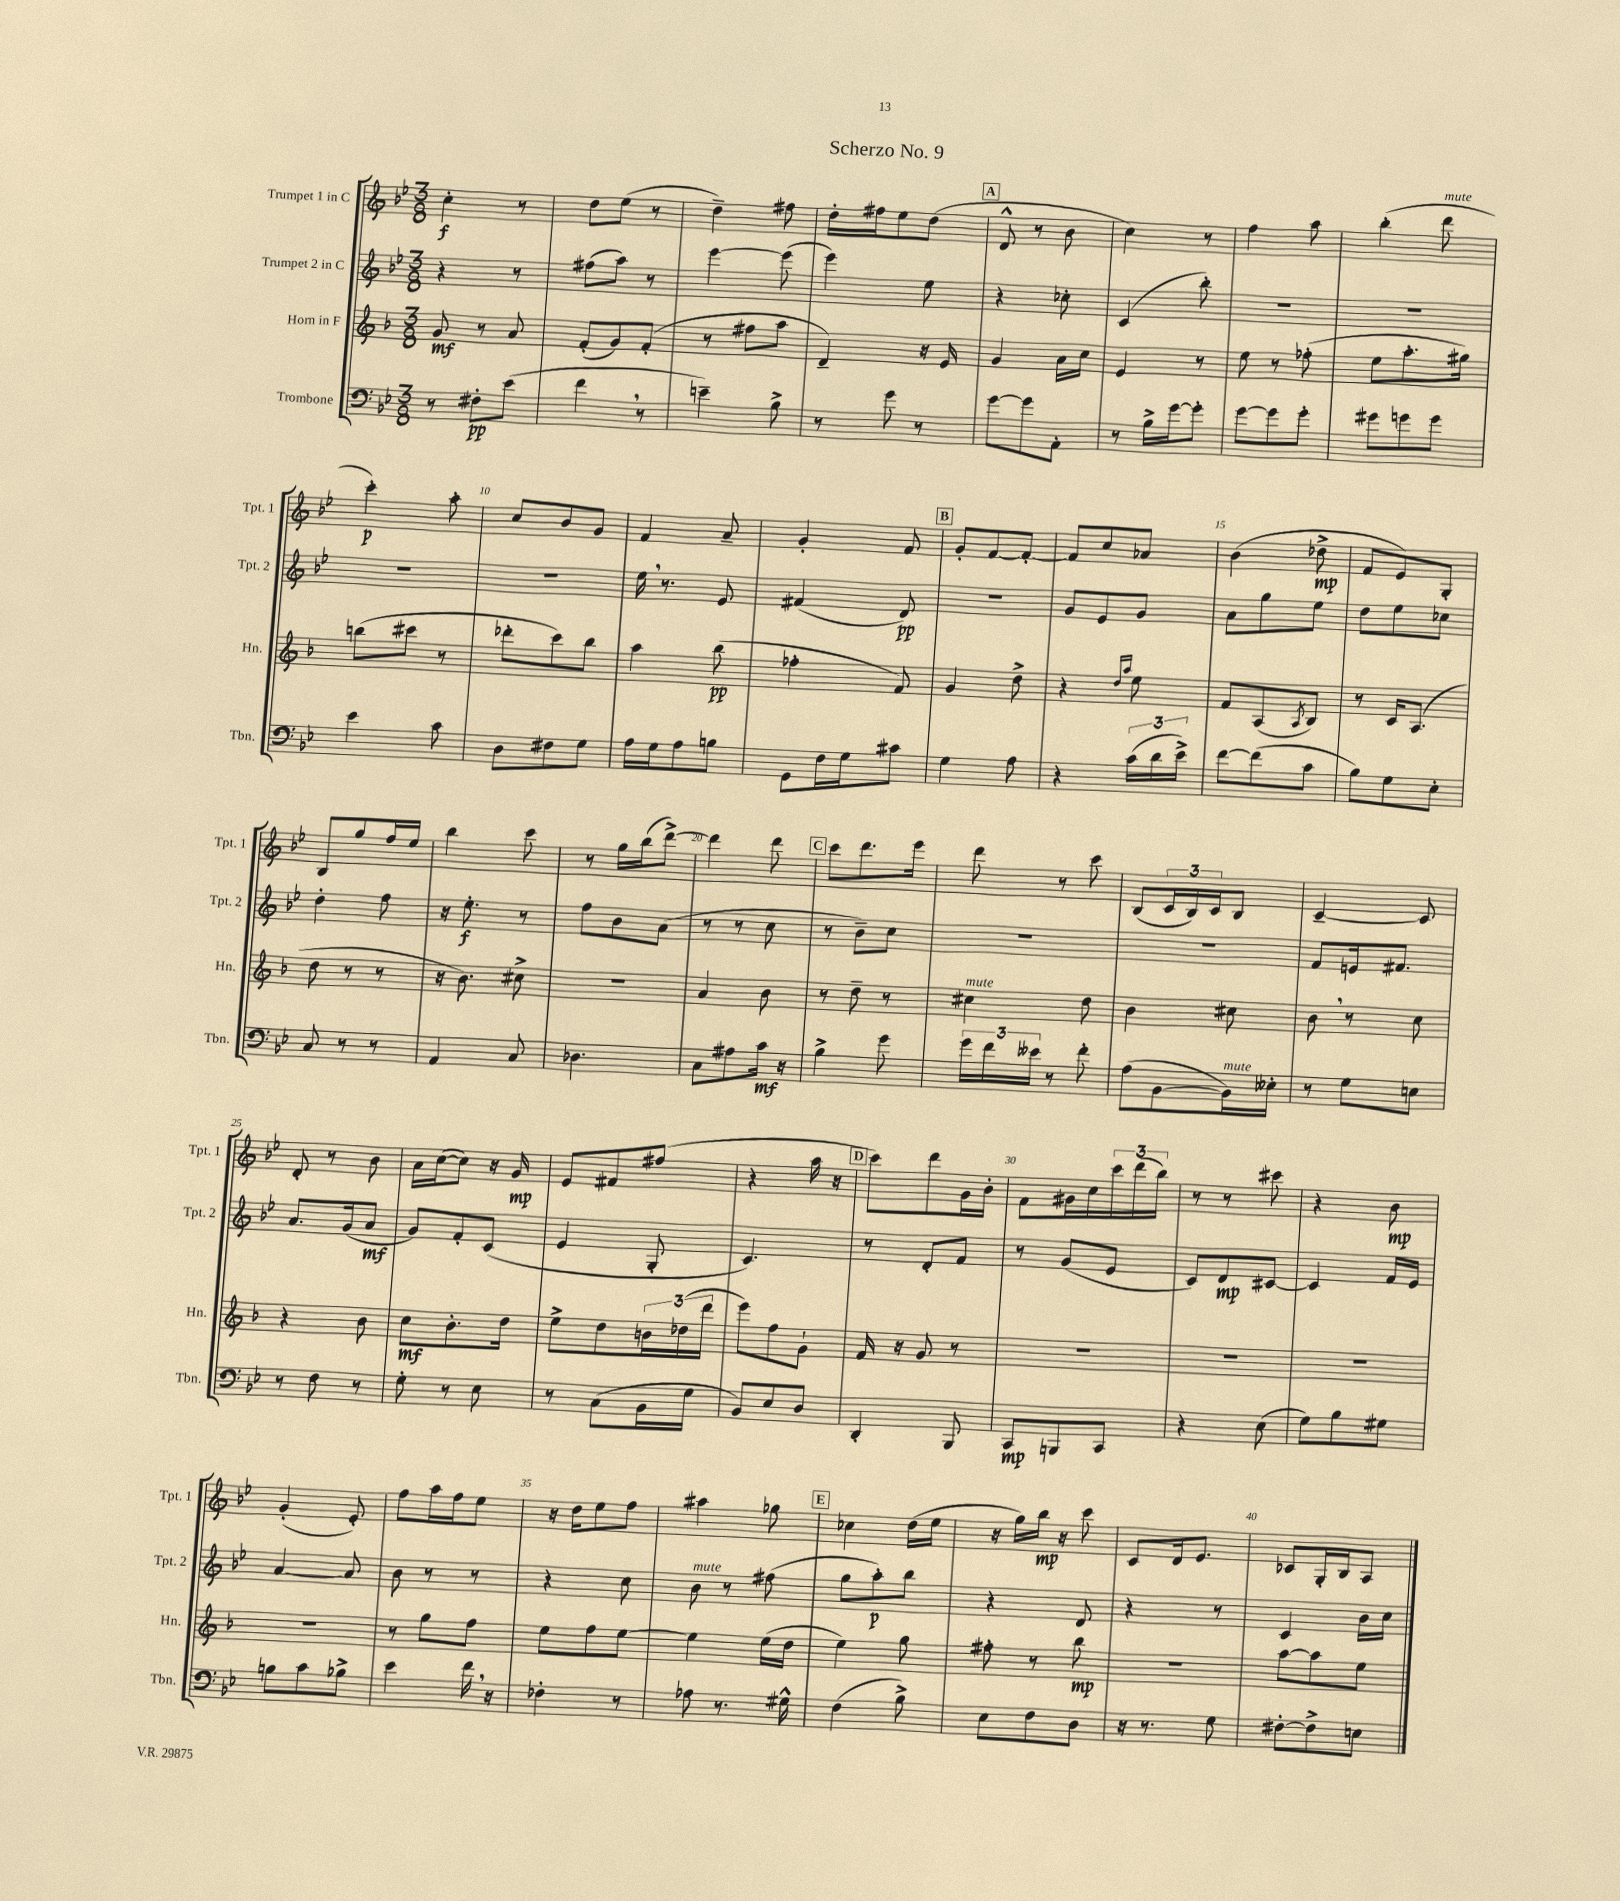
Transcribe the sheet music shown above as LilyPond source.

\header { title = "Scherzo No. 9" }
<<
\new StaffGroup <<
\new Staff = "s0" \with { instrumentName = "Trumpet 1 in C" shortInstrumentName = "Tpt. 1" } {
    \clef treble \key bes \major \numericTimeSignature \time 3/8
    c''4-.\f r8 |
    d''8 ees''8( r8 |
    d''4--) fis''8 |
    d''16-. fis''16 ees''8 d''8( |
    \mark \markup { \box "A" } d'8-^ r8 bes'8 |
    c''4) r8 |
    f''4 a''8 |
    bes''4-.( d'''8^\markup { \italic "mute" } |
    c'''4-.\p) a''8-. |
    c''8 bes'8 g'8 |
    f'4 a'8-- |
    g'4-. f'8 |
    \mark \markup { \box "B" } g'8-. f'8~ f'8~-. |
    f'8 c''8 aes'8 |
    bes'4( des''8->\mp |
    f'8 ees'8) g8-. |
    bes8 g''8 f''16 ees''16 |
    bes''4 c'''8 |
    r8 g''16 bes''16( d'''8~->) |
    d'''4 d'''8 |
    \mark \markup { \box "C" } c'''8 d'''8. ees'''16 |
    d'''8 r8 c'''8 |
    bes8( \tuplet 3/2 { c'16 bes16) c'16 } bes8 |
    c'4~-- c'8 |
    d'8-. r8 bes'8 |
    a'16 c''16~( c''8) r16 g'16\mp |
    ees'8 fis'8 fis''8( |
    r4 a''16 r16 |
    \mark \markup { \box "D" } c'''8) d'''8 g'16 bes'16-. |
    f'8 gis'16 c''16 \tuplet 3/2 { c'''16 d'''16( bes''16) } |
    r8 r8 cis'''8 |
    r4 bes'8\mp |
    g'4-.( ees'8-.) |
    f''8 a''16 f''16 ees''8 |
    r16 d''16 ees''8 f''8 |
    ais''4 ges''8 |
    \mark \markup { \box "E" } ces''4 d''16( ees''16 |
    r16 g''16) bes''16\mp r16 c'''8 |
    c'8 d'16 ees'8. |
    ces'8 g16-. bes16 a8 \bar "|." |
}
\new Staff = "s1" \with { instrumentName = "Trumpet 2 in C" shortInstrumentName = "Tpt. 2" } {
    \clef treble \key bes \major \numericTimeSignature \time 3/8
    r4 r8 |
    fis''8( a''8) r8 |
    ees'''4~ ees'''8( |
    ees'''4) ees''8 |
    \mark \markup { \box "A" } r4 ces''8-. |
    c'4( bes''8-.) |
    R4. |
    R4. |
    R4. |
    R4. |
    ees''16 \breathe r8. ees'8 |
    fis'4( d'8\pp) |
    \mark \markup { \box "B" } R4. |
    g'8 ees'8 g'8 |
    a'8 g''8 ees''8 |
    d''8 ees''8 ces''8 |
    d''4-. f''8 |
    r16 ees''8.-.\f r8 |
    f''8 bes'8 a'8( |
    r8 r8 c''8 |
    \mark \markup { \box "C" } r8 bes'8--) c''8 |
    R4. |
    R4. |
    f'8 e'16 fis'8. |
    a'8. g'16( a'8\mf |
    g'8) f'8-. c'8( |
    ees'4 g8-. |
    c'4.) |
    \mark \markup { \box "D" } r8 d'8-. f'8 |
    r8 g'8( ees'8 |
    c'8) d'8\mp cis'8~ |
    cis'4 f'16 ees'16 |
    a'4~ a'8 |
    bes'8 r8 r8 |
    r4 c''8 |
    bes'8^\markup { \italic "mute" } r8 fis''8( |
    \mark \markup { \box "E" } g''8 a''8-.\p) bes''8 |
    r4 d'8 |
    r4 r8 |
    c'4 bes'16 c''16 \bar "|." |
}
\new Staff = "s2" \with { instrumentName = "Horn in F" shortInstrumentName = "Hn." } {
    \clef treble \key f \major \numericTimeSignature \time 3/8
    g'8\mf r8 a'8 |
    f'8-.( g'8) f'8-.( |
    r8 fis''8 a''8 |
    d'4--) r16 e'16 |
    \mark \markup { \box "A" } g'4 a'16 c''16 |
    e'4 r8 |
    e''8 r8 fes''8-.( |
    e''8 a''8.-. gis''16) |
    b''8( cis'''8 r8 |
    des'''8-. c'''8) bes''8 |
    a''4 bes''8\pp( |
    fes''4-. f'8) |
    \mark \markup { \box "B" } g'4 d''8-> |
    r4 \grace { d''16 a''16 } e''8 |
    f'8 a8( \acciaccatura { a8 } bes8) |
    r8 c'16 a8.( |
    d''8 r8 r8 |
    r16 bes'8.) cis''8-> |
    R4. |
    a'4 bes'8 |
    \mark \markup { \box "C" } r8 d''8-- r8 |
    cis''4^\markup { \italic "mute" } d''8 |
    bes'4 cis''8 |
    bes'8 \breathe r8 c''8 |
    r4 bes'8 |
    c''8\mf bes'8.-. d''16 |
    e''8-> d''8 \tuplet 3/2 { b'16 des''16( d'''16 } |
    e'''8) f''8 g'8-! |
    \mark \markup { \box "D" } f'16 r16 g'8 r8 |
    R4. |
    R4. |
    R4. |
    R4. |
    r8 g''8 f''8 |
    e''8 f''8 e''8~ |
    e''4 e''16( d''16 |
    \mark \markup { \box "E" } e''4) g''8 |
    fis''8-. r8 bes''8\mp |
    R4. |
    a''8~ a''8 e''8 \bar "|." |
}
\new Staff = "s3" \with { instrumentName = "Trombone" shortInstrumentName = "Tbn." } {
    \clef bass \key bes \major \numericTimeSignature \time 3/8
    r8 fis8-.\pp ees'8( |
    f'4 \breathe r8 |
    e'4--) bes8-> |
    r8 g'8 r8 |
    \mark \markup { \box "A" } g'8~ g'8 a,8-. |
    r8 bes16-> g'16~ g'8-. |
    g'8~ g'8 g'8-. |
    gis'8 g'8 g'8 |
    ees'4 c'8 |
    d8 fis8 g8 |
    a16 g16 a8 b8 |
    g,8 f16 g16 cis'8 |
    \mark \markup { \box "B" } g4 a8 |
    r4 \tuplet 3/2 { c'16( d'16 ees'16->) } |
    f'8~ f'8( c'8 |
    bes8) g8 ees8-. |
    c8 r8 r8 |
    a,4 c8 |
    des4. |
    c8 ais8 c'16\mf r16 |
    \mark \markup { \box "C" } bes4-> g'8 |
    \tuplet 3/2 { g'16 f'16 eeses'16 } r8 f'8-. |
    a8( bes,8~ bes,16^\markup { \italic "mute" }) eeses16-. |
    r8 g8 e8 |
    r8 f8 r8 |
    g8-. r8 ees8 |
    r8 c8( bes,16 g16 |
    bes,8) ees8 d8 |
    \mark \markup { \box "D" } d,4-. bes,,8 |
    c,8\mp b,,8 c,8 |
    r4 ees8( |
    g8) bes8 gis8 |
    b8 c'8 bes8-> |
    ees'4 f'16 \breathe r16 |
    fes4-. r8 |
    aes8 r8. gis16-^ |
    \mark \markup { \box "E" } f4( bes8->) |
    ees8 f8 d8 |
    r16 r8. g8 |
    fis8~-. fis8-> e8 \bar "|." |
}
>>
>>
\layout { \context { \Score \override BarNumber.break-visibility = ##(#f #t #t) barNumberVisibility = #(every-nth-bar-number-visible 5) } }
